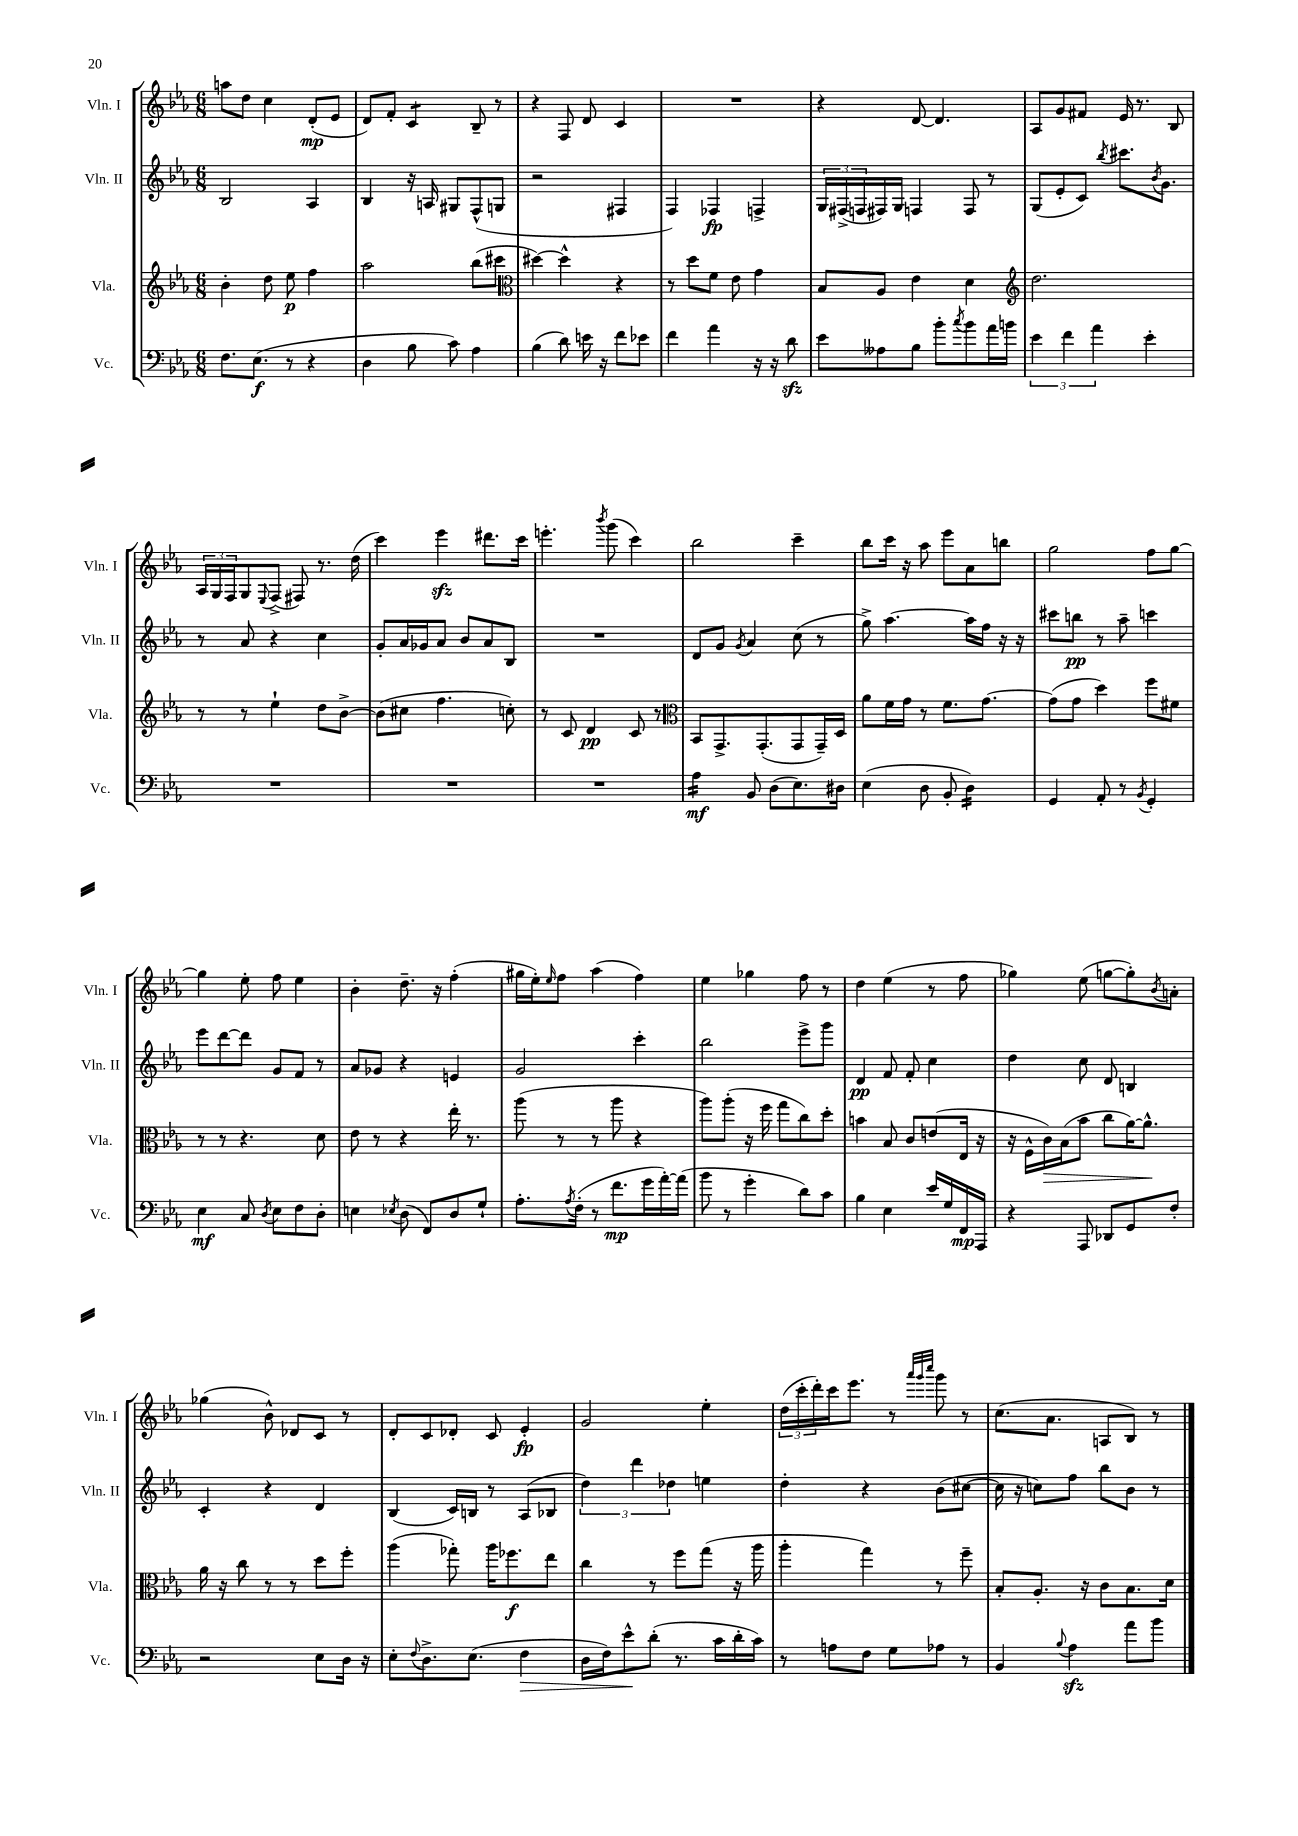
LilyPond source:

<<
\new StaffGroup <<
\new Staff = "s0" \with { instrumentName = "Vln. I" shortInstrumentName = "Vln. I" } {
    \clef treble \key ees \major \numericTimeSignature \time 6/8
    a''8 d''8 c''4 d'8-.\mp( ees'8 |
    d'8) f'8-. c'4:8 bes8-- r8 |
    r4 f8 d'8 c'4 |
    R2. |
    r4 d'8~ d'4. |
    aes8 g'8 fis'8 ees'16 r8. bes8 |
    \tuplet 3/2 { aes16 g16 f16 } g8 \appoggiatura { ees8 } f8->( fis8) r8. d''16( |
    c'''4) ees'''4\sfz dis'''8. c'''16 |
    e'''4.-. \acciaccatura { bes'''8 } g'''8( c'''4) |
    bes''2 c'''4-- |
    bes''8 c'''16 r16 aes''8 ees'''8 aes'8 b''8 |
    g''2 f''8 g''8~ |
    g''4 ees''8-. f''8 ees''4 |
    bes'4-. d''8.-- r16 f''4-.( |
    gis''16 ees''16-.) \grace { ees''16 } f''8 aes''4( f''4) |
    ees''4 ges''4 f''8 r8 |
    d''4 ees''4( r8 f''8 |
    ges''4) ees''8( g''8~ g''8-.) \acciaccatura { bes'8 } a'8-. |
    ges''4( bes'8-^) des'8 c'8 r8 |
    d'8-. c'8 des'8-. c'8 ees'4-.\fp |
    g'2 ees''4-. |
    \tuplet 3/2 { d''16( c'''16-. d'''16-.) } c'''16 ees'''8. r8 \grace { aes'''32 g'''32 c''''32 } g'''8 r8 |
    c''8.( aes'8. a8 bes8) r8 \bar "|." |
}
\new Staff = "s1" \with { instrumentName = "Vln. II" shortInstrumentName = "Vln. II" } {
    \clef treble \key ees \major \numericTimeSignature \time 6/8
    bes2 aes4 |
    bes4 r16 a16 gis8 f8-^( g8 |
    r2 fis4 |
    f4) fes4\fp f4-> |
    \tuplet 3/2 { g16 fis16->( f16 } fis16) g16 f4 f8 r8 |
    g8( ees'8-. c'8) \acciaccatura { bes''8 } cis'''8. \acciaccatura { bes'8 } g'8. |
    r8 aes'8 r4 c''4 |
    g'8-. aes'16 ges'16 aes'8 bes'8 aes'8 bes8 |
    R2. |
    d'8 g'8 \acciaccatura { g'8 } aes'4 c''8( r8 |
    g''8->) aes''4.~ aes''16 f''16 r16 r16 |
    cis'''8 b''8\pp r8 aes''8-- c'''4 |
    ees'''8 d'''8~ d'''8 g'8 f'8 r8 |
    aes'8 ges'8 r4 e'4 |
    g'2 c'''4-. |
    bes''2 ees'''8-> g'''8 |
    d'4\pp f'8 f'8-. c''4 |
    d''4 c''8 d'8 b4 |
    c'4-. r4 d'4 |
    bes4( c'16) b16 r8 aes8( bes8 |
    \tuplet 3/2 { d''4) d'''4 des''4 } e''4 |
    d''4-. r4 bes'8( cis''8~ |
    cis''16 r16 c''8) f''8 bes''8 bes'8 r8 \bar "|." |
}
\new Staff = "s2" \with { instrumentName = "Vla." shortInstrumentName = "Vla." } {
    \clef treble \key ees \major \numericTimeSignature \time 6/8
    bes'4-. d''8 ees''8\p f''4 |
    aes''2 bes''8( cis'''8 |
    \clef alto dis''4~) dis''4-^ r4 |
    r8 d''8 f'8 ees'8 g'4 |
    bes8 aes8 ees'4 d'4 |
    \clef treble d''2. |
    r8 r8 ees''4-! d''8 bes'8~-> |
    bes'8( cis''8 f''4. c''8-.) |
    r8 c'8 d'4\pp c'8 r8 |
    \clef alto bes,8 g,8.-> g,8.-.( g,8 g,16--) d16 |
    aes'8 f'16 g'16 r8 f'8. g'8.~ |
    g'8( g'8 d''4) f''8 fis'8 |
    r8 r8 r4. d'8 |
    ees'8 r8 r4 ees''16-. r8. |
    aes''8( r8 r8 aes''8 r4 |
    aes''8) aes''8-.( r16 f''16 g''8 c''8) d''8-. |
    b'4 bes8 c'8 e'8( ees16 r16 |
    r16 f16-^ c'16\>) bes16( bes'8 c''8 aes'16~) aes'8.-^\! |
    aes'16 r16 c''8 r8 r8 d''8 f''8-. |
    aes''4( ges''8-.) aes''16 fes''8.\f ees''8 |
    c''4 r8 f''8 g''8( r16 aes''16 |
    aes''4-. g''4) r8 f''8-- |
    bes8-. aes8.-. r16 c'8 bes8. d'16 \bar "|." |
}
\new Staff = "s3" \with { instrumentName = "Vc." shortInstrumentName = "Vc." } {
    \clef bass \key ees \major \numericTimeSignature \time 6/8
    f8. ees8.\f( r8 r4 |
    d4 bes8 c'8) aes4 |
    bes4( d'8) e'16 r16 f'8 ees'8 |
    f'4 aes'4 r16 r16 d'8\sfz |
    ees'8 aeses8 bes8 bes'8-. \acciaccatura { c''8 } bes'8 aes'16 b'16 |
    \tuplet 3/2 { ees'4 f'4 aes'4 } ees'4-. |
    R2. |
    R2. |
    R2. |
    aes4:16\mf bes,8 d8( ees8.) dis16 |
    ees4( d8 bes,8-. d4:16) |
    g,4 aes,8-. r8 \acciaccatura { bes,8 } g,4-. |
    ees4\mf c8 \acciaccatura { d8 } ees8 f8 d8-. |
    e4 \acciaccatura { ees8 } d8( f,8) d8 g8-! |
    aes8.-. \acciaccatura { aes8 } f16-.( r8 f'8.\mp g'16 aes'16~-.) aes'16( |
    bes'8 r8 g'4-. d'8) c'8 |
    bes4 ees4 ees'16 g16 f,16\mp aes,,16 |
    r4 aes,,8 des,8 g,8 f8-. |
    r2 ees8 d16 r16 |
    ees8-. \appoggiatura { f8 } d8.-> ees8.( f4\> |
    d16 f16) ees'8-^\! d'8-.( r8. c'16 d'16-. c'16) |
    r8 a8 f8 g8 aes8 r8 |
    bes,4 \appoggiatura { bes8 } aes4\sfz aes'8 bes'8 \bar "|." |
}
>>
>>
\layout { \context { \Score \remove "Bar_number_engraver" } }
